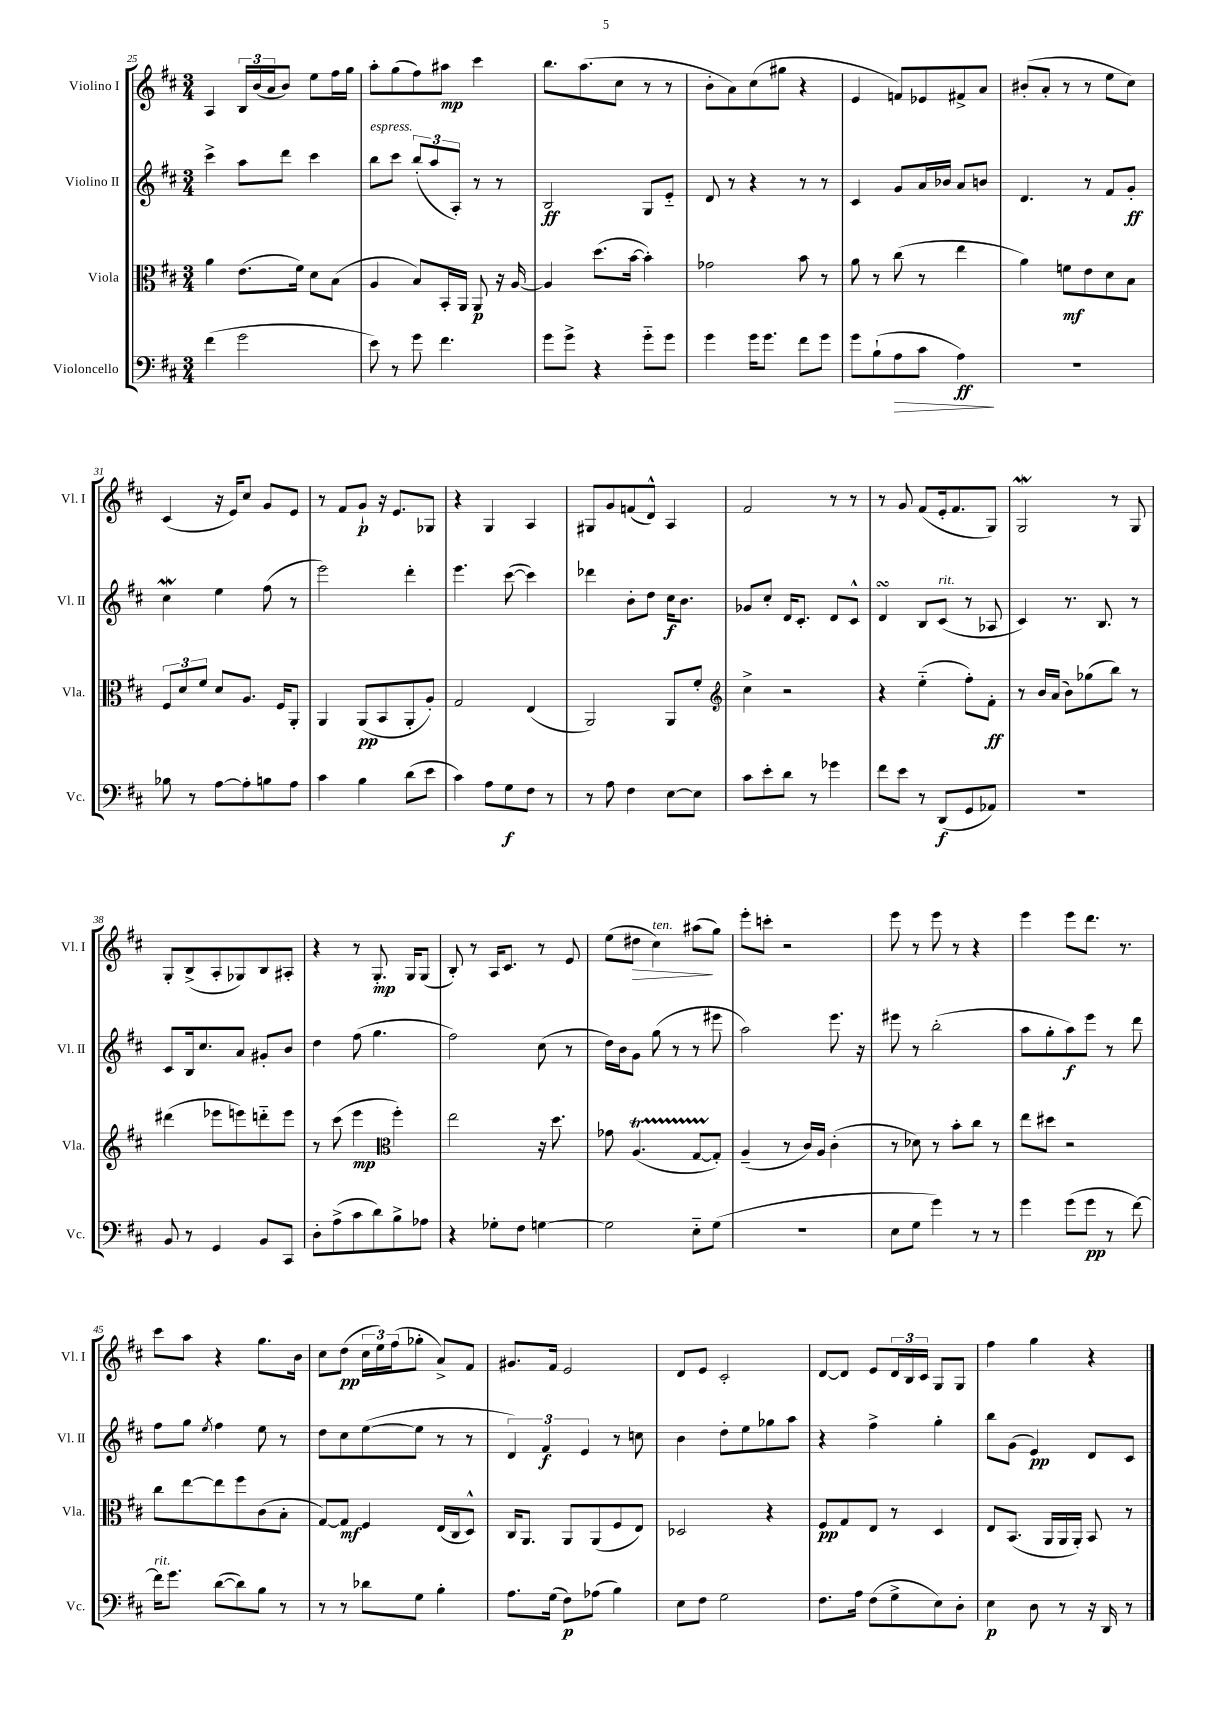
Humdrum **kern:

**kern	**kern	**kern	**kern
*staff4	*staff3	*staff2	*staff1
*clefF4	*clefC3	*clefG2	*clefG2
*k[f#c#]	*k[f#c#]	*k[f#c#]	*k[f#c#]
*M3/4	*M3/4	*M3/4	*M3/4
(4f#	4a	4ccc#^	4A
2g	(8.e	8aa	24B
.	.	.	(24b
.	.	.	24a
.	.	8ddd	8b)
.	16f#)	.	.
.	8d	4ccc#	8ee
.	(8B	.	16ff#
.	.	.	16gg
=	=	=	=
8e)	4A	8bb	8aa'
8r	.	8ccc#	(8gg
8g	8B)	(12bb'	8ff#)
.	.	12aa	.
4.f#	16BB'	.	8aa#
.	.	12A')	.
.	16AA	.	.
.	8AA	8r	4ccc#
.	16r	8r	.
.	[16A	.	.
=	=	=	=
8g	4A]	2B	8.bb
8g^	.	.	.
.	.	.	(8.aa
4r	(8.dd	.	.
.	.	.	8cc#
.	[16b	.	.
8g'~	4b'])	8G	8r
8g	.	8e'~	8r
=	=	=	=
4g	2g-	8d	8b'
.	.	8r	8a)
16g	.	4r	(8cc#
8.g	.	.	.
.	.	.	8gg#
8f#	8b	8r	4r
8g	8r	8r	.
=	=	=	=
8g	8a	4c#	4e
(8B`	8r	.	.
8A	(8cc#	8g	8f)
8c#	8r	16a	8e-
.	.	16b-	.
4A)	4ee	8a	8f#^
.	.	8b	8a
=	=	=	=
2.r	4a)	4.d	(8b#'
.	.	.	8a'
.	8f	.	8r
.	8e	8r	8r
.	8d	8f#	8ee
.	8B	8g'	8cc#)
=	=	=	=
8B-	12F#	4cc#	(4c#
.	12d	.	.
8r	.	.	.
.	12f#	.	.
[8A	8d	4ee	16r
.	.	.	16e)
8A']	8.A	.	8cc#
8B	.	(8ff#	8g
.	16F#	.	.
8A	8AA'	8r	8e
=	=	=	=
4c#	4AA	2eee)	8r
.	.	.	8f#
4B	(8AA	.	8g`
.	8BB	.	16r
.	.	.	8.e
(8d	8AA'	4ddd'	.
8e	8A')	.	8G-
=	=	=	=
4c#)	2G	4.eee	4r
8A	.	.	4G
8G	.	([8ccc#	.
8F#	(4E	4ccc#])	4A
8r	.	.	.
=	=	=	=
8r	2AA)	4ddd-	8G#
8A	.	.	8g
4F#	.	8b'	(8f
.	.	8dd	8d^^)
[8E	8AA	16cc#	4A
.	.	8.b	.
8E]	8f#'	.	.
=	=	=	=
*	*clefG2	*	*
8c#	4cc#^	8g-	2f#
8e'	.	8cc#'	.
8d	2r	16d	.
.	.	8.c#'	.
8r	.	.	.
4g-	.	8d	8r
.	.	8c#^^	8r
=	=	=	=
8f#	4r	4d	8r
8e	.	.	8g
8r	(4ee'~	8B	(8f#
(8DD	.	(8c#	16e'
.	.	.	8.f#
8GG	8ff#')	8r	.
8AA-)	8f#'	8A-	8G)
=	=	=	=
2.r	8r	4c#)	2G
.	16b	.	.
.	(16a	.	.
.	8b)	8.r	.
.	(8gg-	.	.
.	.	8.B	.
.	8bb)	.	8r
.	8r	8r	8G
=	=	=	=
8BB	(4ddd#	8c#	8G'
8r	.	16B	(8B^
.	.	8.cc#	.
4GG	8eee-	.	8A'
.	8eee)	8a	8G-)
8BB	8ddd'~	8g#'	8B
8CC#	8eee	8b	8A#'
=	=	=	=
8D'	8r	4dd	4r
(8A^	(8ccc#	.	.
8c#	4eee	(8ff#	8r
8d)	.	4.gg	8.G'
*	*clefC3	*	*
8B^	4ff#')	.	.
.	.	.	16G
8A-	.	.	(8G
=	=	=	=
4r	2ee	2ff#)	8B')
.	.	.	8r
8G-'	.	.	16A
.	.	.	8.c#
8F#	.	.	.
[4G	16r	(8cc#	8r
.	8.dd	.	.
.	.	8r	8e
=	=	=	=
2G]	8g-	16dd)	(8ee
.	.	16b	.
.	(4.A	8g	8dd#
.	.	(8gg	4cc#)
.	.	8r	.
8E'~	[8G	8r	(8aa#
(8G	8G'])	8eee#	8gg)
=	=	=	=
2.r	(4A~	2aa)	8eee'
.	.	.	8ccc'
.	8r	.	2r
.	16c#)	.	.
.	16A	.	.
.	(4c#'	8.eee	.
.	.	16r	.
=	=	=	=
8E	8r	8eee#	8eee
8G	8d-)	8r	8r
4g)	8r	(2bb'	8eee
.	8b'	.	8r
8r	8cc#	.	4r
8r	8r	.	.
=	=	=	=
4g	8ee	8aa	4eee
.	8dd#	8gg'	.
(8g	2r	8aa)	8eee
8g	.	8eee	8.ddd
8r	.	8r	.
.	.	.	8.r
[8f#)	.	8ddd	.
=	=	=	=
16f#]	8cc#	8ff#	8ccc#
8.g	.	.	.
.	[8ee	8gg	8aa
.	.	8qee	.
([8d	8ee]	4ff#	4r
8d])	8ff#	.	.
8B	(8c#	8ee	8.gg
8r	8B'	8r	.
.	.	.	16b
=	=	=	=
8r	[8G)	8dd	8cc#
8r	8G]	8cc#	(8dd
8d-	4F#	([8ee	24cc#
.	.	.	24ee)
.	.	.	(24ff#
8G	.	8ee]	8gg-'
4B'	(16E	8r	8a^)
.	16C#	.	.
.	8D^^)	8r	8f#
=	=	=	=
8.A	16C#	6d)	8.g#
.	8.AA	.	.
.	.	6f#	.
(16G	.	.	16f#
8F#)	8AA	.	2e
.	.	6e	.
(8A-	(8AA	.	.
4B)	8F#	8r	.
.	8E)	8cc	.
=	=	=	=
8E	2D-	4b	8d
8F#	.	.	8e
2G	.	8dd'	2c#'
.	.	8ee	.
.	4r	8gg-	.
.	.	8aa	.
=	=	=	=
8.F#	8F#	4r	[8d
.	8G	.	8d]
16A	.	.	.
(8F#	8E	4ff#^	8e
8G^	8r	.	24d
.	.	.	24B
.	.	.	24c#
8E)	4D	4gg'	8G
8D'	.	.	8G
=	=	=	=
4E	8E	8bb	4ff#
.	(8.BB	(8g	.
8D	.	4e)	4gg
.	16AA	.	.
8r	16AA	.	.
.	16AA')	.	.
16r	8BB	8d	4r
16DD	.	.	.
8r	8r	8c#	.
==	==	==	==
*-	*-	*-	*-
